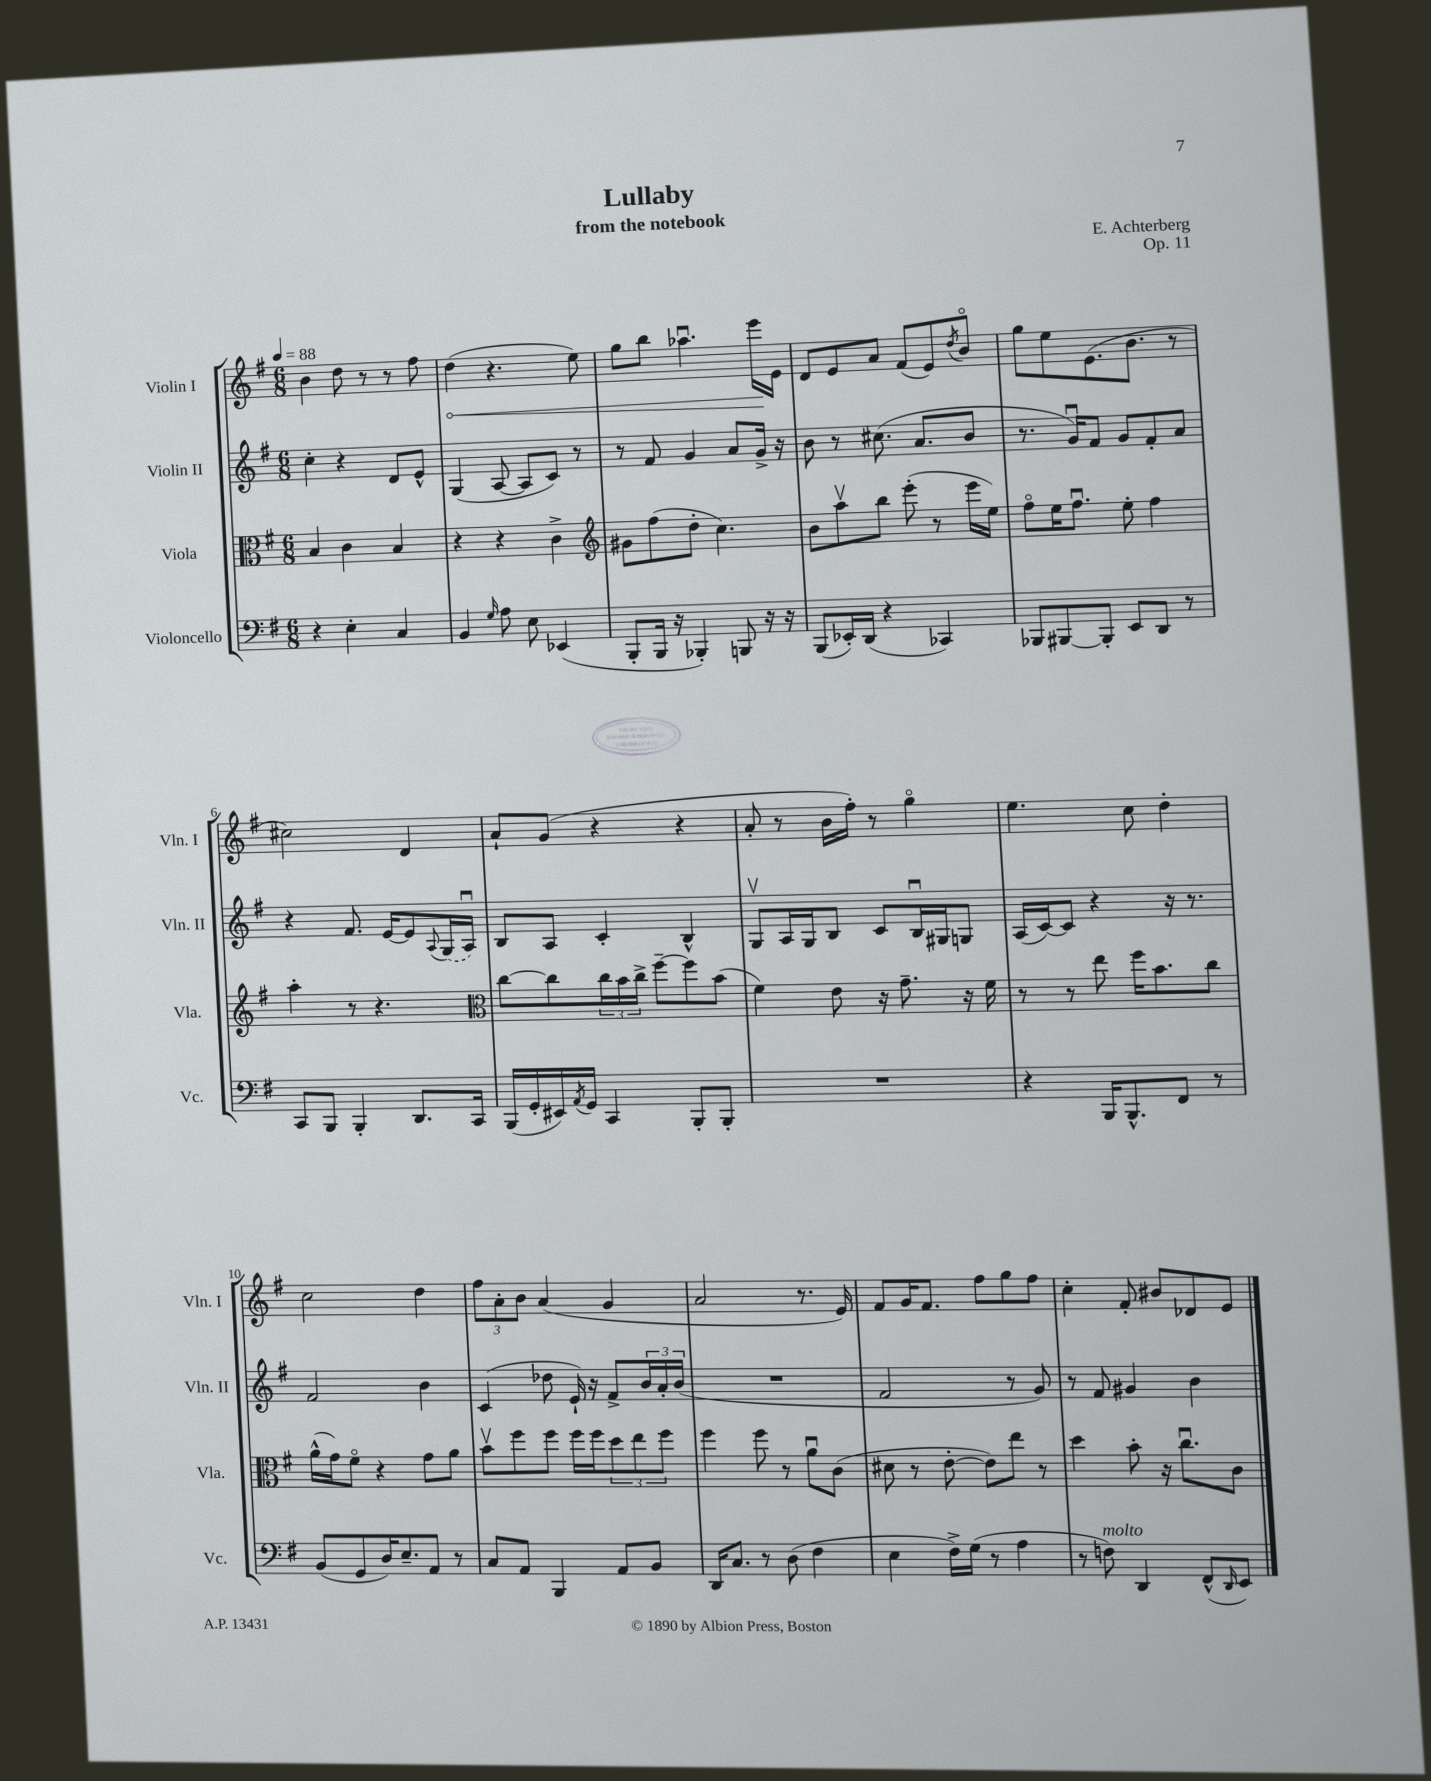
\header { title = "Lullaby" composer = "E. Achterberg" subtitle = "from the notebook" opus = "Op. 11" }
<<
\new StaffGroup <<
\new Staff = "s0" \with { instrumentName = "Violin I" shortInstrumentName = "Vln. I" } {
    \clef treble \key g \major \numericTimeSignature \time 6/8 \tempo 4 = 88
    b'4 d''8 r8 r8 fis''8 |
    \once \override Hairpin.circled-tip = ##t d''4\<( r4. e''8) |
    g''8 b''8 aes''4.\downbow e'''16\! e'16 |
    d'8 e'8 a'8 fis'8( e'8) \acciaccatura { d''8 } b'8\flageolet |
    g''8 e''8 e'8.( b'8. r8 |
    cis''2) d'4 |
    a'8-! g'8( r4 r4 |
    a'8-. r8 b'16 fis''16-.) r8 g''4\flageolet |
    e''4. c''8 d''4-. |
    c''2 d''4 |
    \tuplet 3/2 { fis''8 a'8-. b'8 } a'4( g'4 |
    a'2 r8. e'16) |
    fis'8 g'16 fis'8. fis''8 g''8 fis''8 |
    c''4-. fis'8-. bis'8 des'8 e'8 \bar "|." |
}
\new Staff = "s1" \with { instrumentName = "Violin II" shortInstrumentName = "Vln. II" } {
    \clef treble \key g \major \numericTimeSignature \time 6/8
    c''4-. r4 d'8 e'8-^ |
    g4( a8~ a8 c'8) r8 |
    r8 fis'8 g'4 a'8 g'16-> r16 |
    b'8 r8 cis''8.( a'8. b'8 |
    r8. g'16\downbow) fis'8 g'8 fis'8-. a'8 |
    r4 fis'8. e'16~ e'8 \appoggiatura { a8 } \once \slurDashed g16( a16\downbow) |
    b8 a8 c'4-. b4-^ |
    g8\upbow a16 g16 b8 c'8 b16\downbow gis16 g8 |
    a16( c'16~) c'8 r4 r16 r8. |
    fis'2 b'4 |
    c'4( des''8 e'16-!) r16 fis'8-> \tuplet 3/2 { b'16 a'16-. b'16( } |
    R2. |
    fis'2 r8 g'8) |
    r8 fis'8 gis'4 b'4 \bar "|." |
}
\new Staff = "s2" \with { instrumentName = "Viola" shortInstrumentName = "Vla." } {
    \clef alto \key g \major \numericTimeSignature \time 6/8
    b4 c'4 b4 |
    r4 r4 c'4-> |
    \clef treble gis'8 fis''8( d''8-. c''4.) |
    b'8 a''8\upbow b''8 e'''8-.( r8 e'''16 e''16) |
    fis''8\flageolet e''16 fis''8.\downbow e''8-. fis''4 |
    a''4-. r8 r4. |
    \clef alto c''8~ c''8 \tuplet 3/2 { c''16 b'16 c''16-> } fis''8~-- fis''8 b'8( |
    fis'4) e'8 r16 g'8.-- r16 fis'16 |
    r8 r8 e''8 fis''16 b'8. c''8 |
    a'16-^( g'16) fis'8\flageolet r4 g'8 a'8 |
    b'8\upbow fis''8 fis''8 fis''16 fis''16 \tuplet 3/2 { d''8 e''8 fis''8 } |
    fis''4 fis''8 r8 a'8\downbow c'8( |
    dis'8 r8 e'8~-. e'8) e''8 r8 |
    d''4 b'8-. r16 c''8.\downbow c'8 \bar "|." |
}
\new Staff = "s3" \with { instrumentName = "Violoncello" shortInstrumentName = "Vc." } {
    \clef bass \key g \major \numericTimeSignature \time 6/8
    r4 e4-. c4 |
    b,4 \grace { g16 } a8 e8 ees,4( |
    b,,8-. b,,16 r16 bes,,4-.) b,,8 r16 r16 |
    b,,8( ees,16-.) d,16( r4 ces,4) |
    bes,,8 bis,,8~ bis,,8-. e,8 d,8 r8 |
    c,8 b,,8 b,,4-. d,8. c,16 |
    b,,16( g,16-. eis,16) \acciaccatura { a,8 } g,16 c,4 b,,8-. b,,8-. |
    R2. |
    r4 b,,16 b,,8.-^ fis,8 r8 |
    b,8( g,8 d16) e8.-- a,8 r8 |
    c8 a,8 b,,4 a,8 b,8 |
    d,16 c8. r8 d8( fis4 |
    e4 fis16->) g16( r8 a4 |
    r8 f8^\markup { \italic "molto" }) d,4 fis,8-^( \grace { d,16 } e,8) \bar "|." |
}
>>
>>
